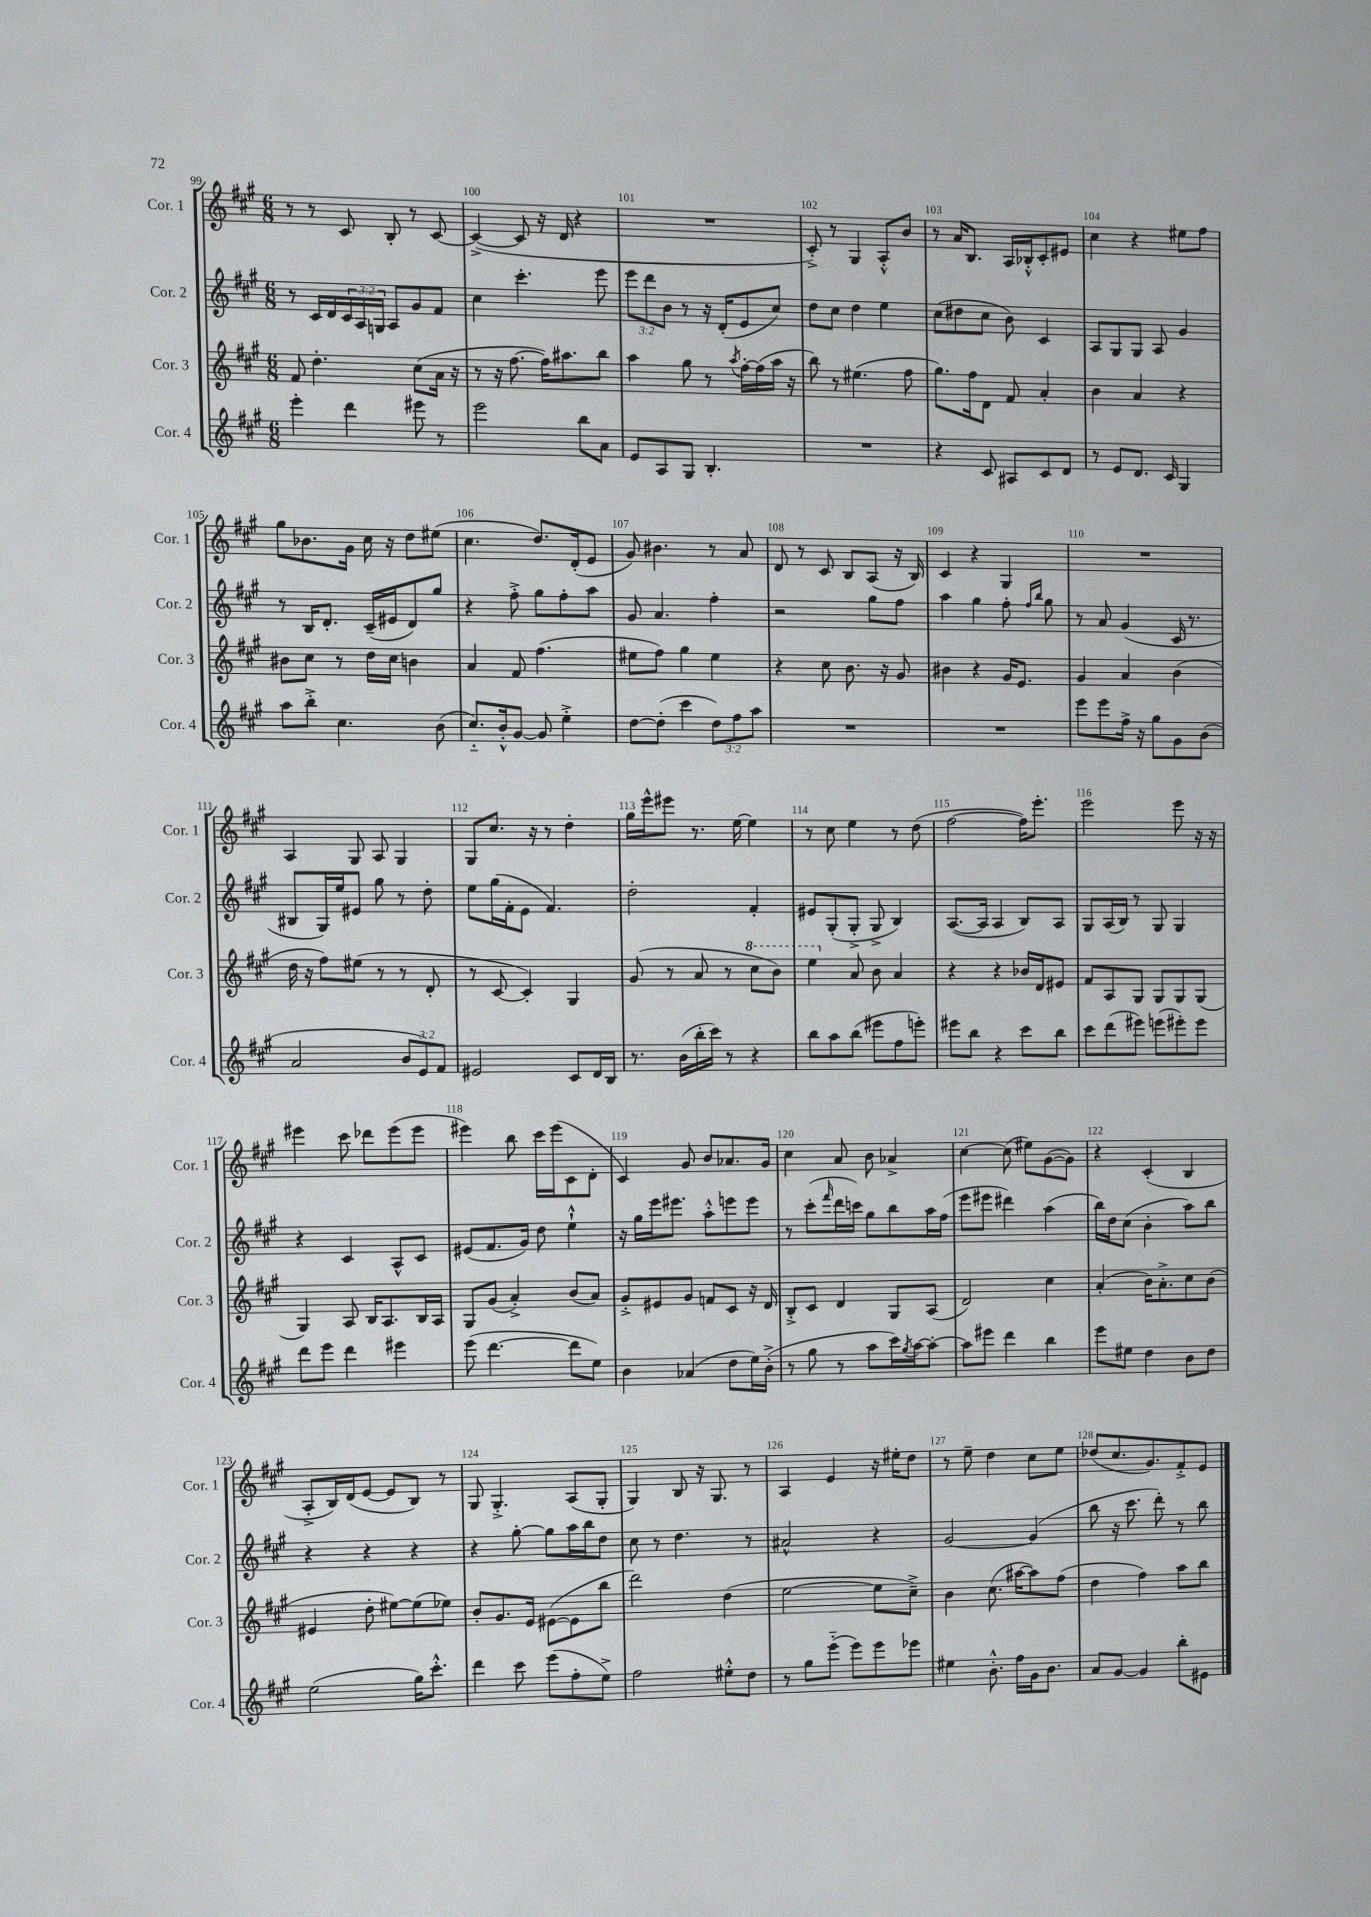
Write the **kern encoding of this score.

**kern	**kern	**kern	**kern
*staff4	*staff3	*staff2	*staff1
*clefG2	*clefG2	*clefG2	*clefG2
*k[f#c#g#]	*k[f#c#g#]	*k[f#c#g#]	*k[f#c#g#]
*M6/8	*M6/8	*M6/8	*M6/8
4eee'	8f#	8r	8r
.	4.dd'	16c#	8r
.	.	16d	.
4ddd	.	24c#	8c#
.	.	24A	.
.	.	24G	.
.	.	8A	8B'
8eee#	(8cc#	8g#	8r
8r	16a	8f#	[8c#
.	16r	.	.
=	=	=	=
2eee	8r	4cc#	(4c#^_
.	16r	.	.
.	[8.ff#	.	.
.	.	4.ccc#'	8c#]
.	16ff#])	.	16r
.	8.aa#	.	16d
8bb	.	.	4r
8a	8bb	8eee	.
=	=	=	=
8e	4aa	12eee	2.r
.	.	12ddd	.
8A	.	.	.
.	.	12b	.
8G#	8gg#	8r	.
4.B'	8r	16r	.
.	.	(16d'	.
.	8qaa	.	.
.	[16ff#'	8e	.
.	(16ff#]	.	.
.	16aa	8cc#)	.
.	16r	.	.
=	=	=	=
2.r	8bb)	8dd	8c#'^)
.	8r	8cc#	8r
.	(4.ee#	4dd	4G#
.	.	4ee	8A'^^
.	8ff#	.	8b
=	=	=	=
4r	8.gg#)	(8cc#	8r
.	.	8dd#	16a
.	16ff#	.	8.B
8c#	8d	8cc#	.
8A#	8f#	8b)	16A
.	.	.	16B-'^^
8c#	4a'	4c#	8c#'
8d	.	.	8e#
=	=	=	=
8r	4b	8A	4cc#
8e	.	8G#	.
8.d	4a	8G#	4r
.	.	8A	.
16c#	.	.	.
4G#	4r	4g#	8ee#
.	.	.	8ff#
=	=	=	=
8aa	8b#	8r	8gg#
8bb'^	8cc#	16B	8.b-
.	.	8.d'	.
4.cc#	8r	.	.
.	.	.	16g#
.	16dd	(16c#~	16cc#
.	16cc#	16e#	16r
.	4b	8d)	8dd
(8b	.	8gg#	(8ee#
=	=	=	=
8.cc#'~)	4a	4r	4.cc#
16b'^^	.	.	.
[8g#	8f#	8ff#'^	.
8g#]	(4.ff#	8gg#	8.dd)
4ee'^	.	8ff#'	.
.	.	.	(16d'
.	.	8aa	8e
=	=	=	=
[8dd	8ee#	8g#	8g#)
(8dd']	8ff#)	4.a	4.b#
4ccc#	4gg#	.	.
12dd)	4ee#	4ff#'	8r
12ff#	.	.	.
.	.	.	8a
12aa	.	.	.
=	=	=	=
2.r	4r	2r	8d
.	.	.	8r
.	8cc#	.	8c#
.	8.b	.	8B
.	.	8gg#	(8A
.	16r	.	.
.	8g#	8ff#	16r
.	.	.	16B)
=	=	=	=
2.r	4b#	4aa	4c#
.	4r	4gg#	4r
.	16g#	8ff#'	4G#
.	8.e	.	.
.	.	16qqff#	.
.	.	16qqbb	.
.	.	8gg#	.
=	=	=	=
8eee	4g#	8r	2.r
8eee	.	8a	.
16ff#^	4a	(4g#	.
16r	.	.	.
8gg#	.	.	.
8g#	(4b	16c#	.
.	.	8.r	.
(8b	.	.	.
=	=	=	=
2a	16dd	8B#	4A
.	16r	.	.
.	8ff#)	16G#)	.
.	.	16ee	.
.	(8ee#	8e#	8G#
.	8r	8gg#	8A
12b	8r	8r	4G#
12e)	.	.	.
.	8d'	8dd'	.
12f#	.	.	.
=	=	=	=
2e#	8r	8ee	8G#
.	[8c#	(16gg#	8.cc#
.	.	16f#'	.
.	4c#'])	8e	.
.	.	.	16r
.	.	4.f#)	8r
8c#	4G#	.	4dd'
16d	.	.	.
16B	.	.	.
=	=	=	=
8.r	(8g#	2dd'	16gg#
.	.	.	16eee^^
.	8r	.	8eee#
(16b	.	.	.
16bb'	8a	.	8.r
16ccc#)	.	.	.
8r	8r	.	.
.	.	.	[16ee
4r	8ccc#	4f#'	4ee]
.	8bb)	.	.
=	=	=	=
8bb	4eee	8e#	8r
8aa	.	(8G#'	8cc#
(8bb	8a	8G#'^	4ee
8eee#	8b	8G#^	.
8ff#	4a	4B)	8r
8eee')	.	.	(8dd
=	=	=	=
8eee#	4r	([8.A	[2ff#
8bb	.	.	.
.	.	16A]	.
4r	4r	4A	.
8ccc#	16b-	8B)	16ff#])
.	16d	.	8.eee'
8bb	8e#	8A	.
=	=	=	=
8ccc#	8f#	8G#	2eee
(8ddd	8A	(16A	.
.	.	16B)	.
8eee#)	8G#	8r	.
(8eee	8G#	8G#	.
8eee#')	8G#	4G#	8eee
8eee#	(8G#	.	16r
.	.	.	16r
=	=	=	=
8ddd	4G#)	4r	4eee#
8eee	.	.	.
4ddd	8A	4c#	8ccc#
.	16B	.	8ddd-
.	8.A	.	.
4eee#	.	8A^^	(8eee#
.	16B	8c#	8eee#
.	16A	.	.
=	=	=	=
(8eee	8G#	(8e#	4eee#)
[4.ddd	(8g#	8.f#	.
.	4a'^)	.	8bb
.	.	16g#)	.
.	.	8dd	16ccc#
.	.	.	(16eee#
8ddd]	(8b	4ee`^^	8c#
8ee)	8a)	.	8d'
=	=	=	=
4b	8g#'^	16r	4c#)
.	.	16gg#	.
.	8e#	16eee	.
.	.	8.eee#	.
(4a-	8g#	.	8g#
.	8f	8aa'^^	8b
8dd	8c#	8eee	8.a-
16ee)	16r	8eee	.
(16b'^	16d	.	16g#
=	=	=	=
8r	8B'^	8r	4cc#
8gg#	8c#	(8ccc#'	.
.	.	16qqfff#	.
8r	4d	16ddd	8a
.	.	16ccc)	.
8aa	.	8gg#	8b
16ccc#)	8G#	8bb	4a-^
8qgg#	.	.	.
[16aa	.	.	.
8aa'_	(8A	16aa	.
.	.	(16ff#	.
=	=	=	=
8aa]	2d)	8eee	[4cc#
8eee#	.	8eee#	.
4ddd	.	4ddd#)	(8cc#]
.	.	.	8ee#)
4bb	4cc#	(4aa	([8g#
.	.	.	8g#])
=	=	=	=
8eee	(4a'	16bb)	4r
.	.	16dd	.
8ee#	.	(8cc#	.
4dd	16b)	4b'	(4c#'
.	8.a'^	.	.
8b	8cc#	8aa)	4B
8dd	(8b	8bb	.
=	=	=	=
(2ee	4e#	4r	8A'^
.	.	.	16B)
.	.	.	(16d
.	8dd'	4r	[8e
.	[8ee#)	.	8e]
16gg#)	(8ee#]	4r	8B)
8.ccc#'^^	.	.	.
.	8ee-)	.	8r
=	=	=	=
4ddd	8b'	4r	8G#
.	8.g#	.	4.G#'^
8ccc#	.	[8gg#'	.
.	16e	.	.
(8eee	([8e#	8gg#]	.
8ff#'	8e#]	16aa	(8A
.	.	16bb	.
8ee^)	8bb	8dd	8G#'
=	=	=	=
2ff#	2ddd)	8cc#	4G#)
.	.	8r	.
.	.	4.dd	8B
.	.	.	16r
.	.	.	8.G#
8ee#'^^	(4dd	.	.
8dd	.	8r	8r
=	=	=	=
8r	[2ee	2a#^^	4A
8gg#	.	.	.
(8eee'~	.	.	4e
8eee)	.	.	.
8eee	8ee]	4r	16r
.	.	.	16ee#'
8eee-	8cc#~^)	.	8dd
=	=	=	=
4ee#	4b	[2g#	8r
.	.	.	8ee~
8.b'^^	(8.cc#	.	4dd
16ff#	[16aa#	.	.
16g#	8aa#])	(4g#]	8cc#
8.b	.	.	.
.	(8ff#	.	8ee
=	=	=	=
8a	4dd	8bb	(8dd-
[8g#	.	16r	8.cc#
.	.	8.ccc#	.
4g#]	4ff#)	.	.
.	.	.	8.g#)
.	.	8ddd')	.
8bb'	8aa	8r	8f#'^
8e#	8bb	8bb	8e
==	==	==	==
*-	*-	*-	*-
